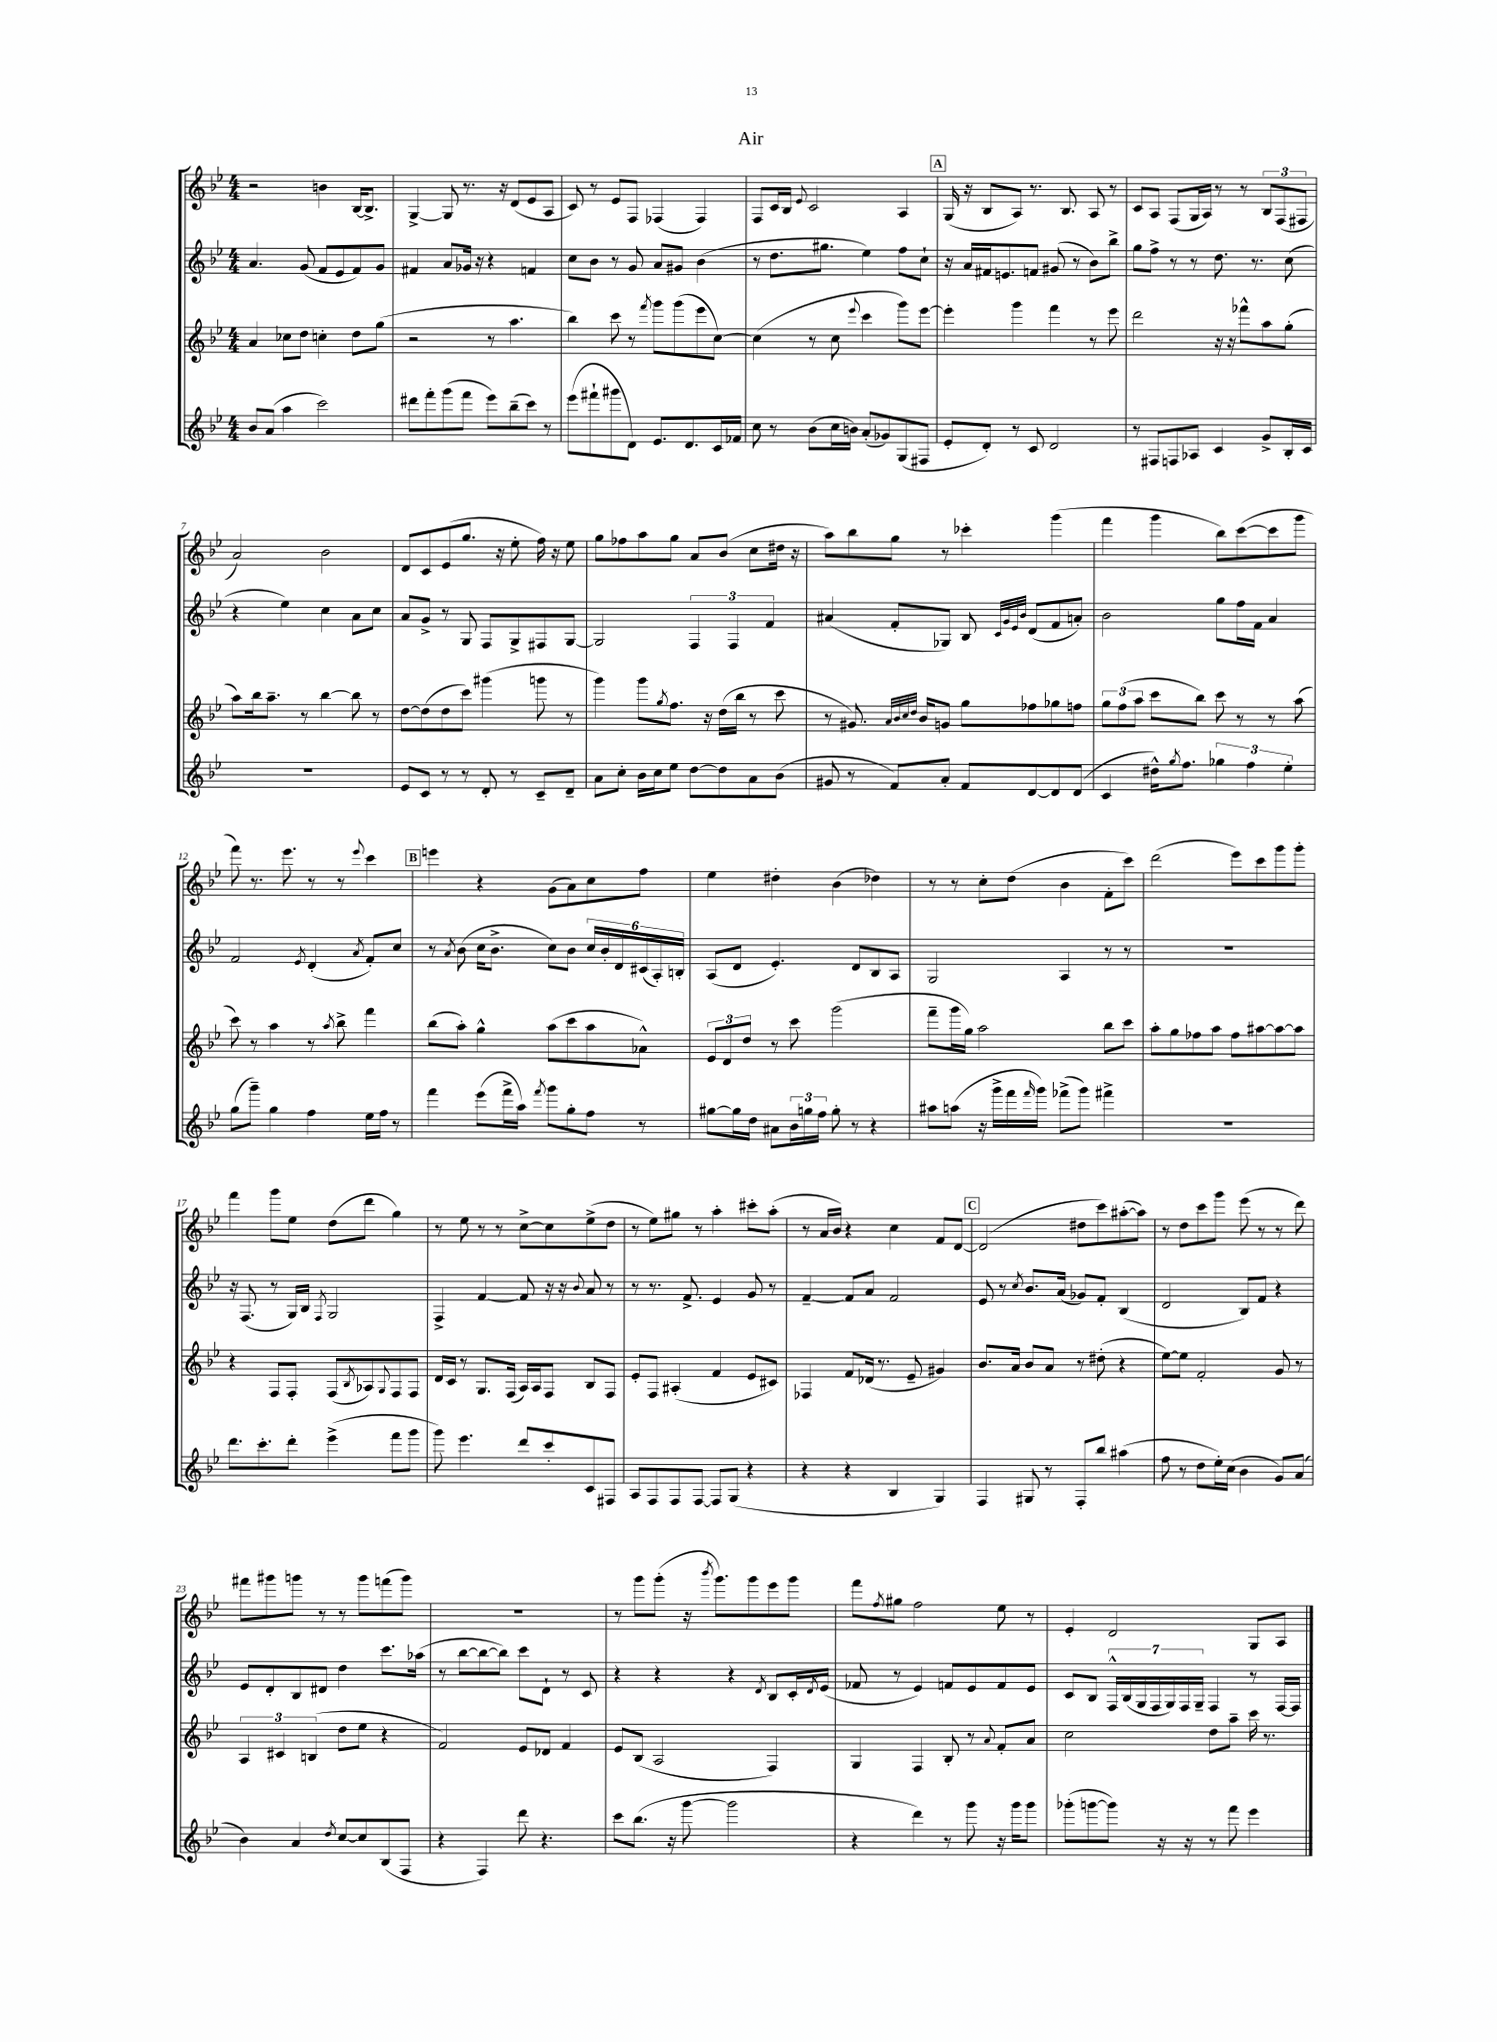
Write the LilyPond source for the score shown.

\header { title = "Air" }
<<
\new StaffGroup <<
\new Staff = "s0" {
    \clef treble \key bes \major \numericTimeSignature \time 4/4
    r2 b'4 bes16~ bes8.-> |
    g4~-> g8 r8. r16 d'8( ees'8 a8 |
    c'8) r8 ees'8 f8 fes4( fes4) |
    f8 c'16 bes16 \appoggiatura { ees'8 } c'2 a4 |
    \mark \markup { \box "A" } g16( r16 bes8 a8) r8. bes8. a8 r8 |
    c'8 a8 f8( g16 a16) r8 r8 \tuplet 3/2 { bes8 f8( fis8 } |
    a'2) bes'2 |
    d'8 c'8 ees'8( g''8. r16 ees''8-. f''16) r16 ees''8 |
    g''8 fes''8 a''8 g''8 a'8 bes'8( c''8 dis''16 r16 |
    a''8) bes''8 g''8 r8 ces'''4-. g'''4( |
    f'''4 g'''4 bes''8) c'''8~( c'''8 g'''8 |
    f'''8) r8. ees'''8. r8 r8 \appoggiatura { ees'''8 } c'''4 |
    \mark \markup { \box "B" } e'''4 r4 g'8( a'8) c''8 f''8 |
    ees''4 dis''4-. bes'4( des''4) |
    r8 r8 c''8-. d''8( bes'4 f'8-. c'''8) |
    d'''2( ees'''8) c'''8 g'''8 g'''8-. |
    f'''4 g'''8 ees''8 d''8( d'''8 g''4) |
    r8 ees''8 r8 r8 c''8~-> c''8 ees''8->( d''8 |
    r8 ees''8) gis''8 r8 a''4-. cis'''8-. a''8-.( |
    r8 a'16 bes'16) r4 c''4 f'8 d'8~ |
    \mark \markup { \box "C" } d'2( dis''8 c'''8) ais''8~-.( ais''8) |
    r8 d''8 c'''8 g'''8 ees'''8( r8 r8 d'''8) |
    fis'''8 gis'''8 g'''8 r8 r8 g'''8 f'''8( g'''8) |
    R1 |
    r8 g'''8 g'''8-.( r16 \acciaccatura { bes'''8 } g'''8.) g'''8 ees'''8 g'''8 |
    f'''8 \acciaccatura { f''8 } gis''8 f''2 ees''8 r8 |
    ees'4-. d'2 g8 a8 \bar "|." |
}
\new Staff = "s1" {
    \clef treble \key bes \major \numericTimeSignature \time 4/4
    a'4. g'8( f'8 ees'8 f'8) g'8 |
    fis'4 a'8 ges'16 r16 r4 f'4 |
    c''8 bes'8 r8 g'8 a'8 gis'8 bes'4( |
    r8 d''8. gis''8. ees''4) f''8 c''8-! |
    \mark \markup { \box "A" } r16 a'16 fis'16 e'8. f'8 gis'8( r8 bes'8) bes''8-> |
    g''8 f''8-> r8 r8 d''8. r8. c''8( |
    r4 ees''4) c''4 a'8 c''8 |
    a'8 g'8-> r8 g8 f8 g8-> fis8 g8~ |
    g2 \tuplet 3/2 { f4 f4 f'4 } |
    ais'4( f'8-. ges8) bes8 \grace { c'32 g'32 ees'32 bes'32 } d'8( f'8 a'8-.) |
    bes'2 g''8 f''16 f'16 a'4 |
    f'2 \acciaccatura { ees'8 } d'4-.( \acciaccatura { a'8 } f'8-.) c''8 |
    \mark \markup { \box "B" } r8 \acciaccatura { a'8 } bes'8( c''16 bes'8.-> c''8) bes'8 \tuplet 6/4 { c''16 bes'16-. d'16 cis'16( a16-.) b16-. } |
    a8( d'8 ees'4.-.) d'8 bes8 a8 |
    g2 a4 r8 r8 |
    R1 |
    r16 f8.( r8 g16) bes16 \acciaccatura { f8 } g2 |
    f4-> f'4~ f'8 r16 r16 \appoggiatura { bes'8 } a'8 r8 |
    r8 r8. f'8.-> ees'4 g'8 r8 |
    f'4~-- f'8 a'8 f'2 |
    \mark \markup { \box "C" } ees'8 r8 \acciaccatura { c''8 } bes'8. a'16( ges'8) f'8-. bes4( |
    d'2 bes8) f'8 r4 |
    ees'8 d'8-. bes8 dis'8 d''4 c'''8. aes''16( |
    r8 bes''8~ bes''8~ bes''8) c'''8 d'8-! r8 c'8 |
    r4 r4 r4 \acciaccatura { d'8 } bes8 c'16-. \acciaccatura { d'8 } ees'16( |
    fes'8 r8 ees'4) f'8 ees'8 f'8 ees'8 |
    c'8 bes8 \tuplet 7/4 { f16-^ bes16( g16 f16 g16) f16 g16-- } f4 r8 f16~ f16 \bar "|." |
}
\new Staff = "s2" {
    \clef treble \key bes \major \numericTimeSignature \time 4/4
    a'4 ces''8 d''8 c''4-. d''8 g''8( |
    r2 r8 a''4. |
    bes''4) c'''8 r8 \acciaccatura { f'''8 } g'''8 g'''8( ees'''8 c''8~) |
    c''4( r8 c''8 \appoggiatura { ees'''8 } c'''4 g'''8) ees'''8~ |
    \mark \markup { \box "A" } ees'''4-. g'''4 f'''4 r8 ees'''8 |
    d'''2 r16 r16 fes'''8-^ a''8 g''8-.( |
    a''8) bes''16 a''8.-- r8 bes''4~ bes''8 r8 |
    d''8~ d''8( d''8 c'''8) gis'''4( g'''8 r8 |
    g'''4) g'''8 \acciaccatura { g''8 } f''8. r16 d''16( bes''16 r8 c'''8 |
    r8 gis'8.) \grace { a'32 bes'32 c''32 d''32 } bes'16 g'8 g''8 fes''8 ges''8 f''8 |
    \tuplet 3/2 { g''8 f''8( a''8 } c'''8 bes''8) c'''8 r8 r8 a''8( |
    c'''8) r8 a''4 r8 \acciaccatura { a''8 } bes''8-> f'''4 |
    \mark \markup { \box "B" } bes''8( a''8-.) g''4-^ a''8( c'''8 a''8 aes'8-^) |
    \tuplet 3/2 { ees'8 d'8 d''8 } r8 c'''8 g'''2( |
    f'''8-- g'''16 g''16) a''2 bes''8 c'''8 |
    a''8-. g''8 fes''8 a''8 fes''8 ais''8~ ais''8~ ais''8 |
    r4 f8 f8-. f8( \acciaccatura { bes8 } aes8) \appoggiatura { g8 } f8 f8 |
    d'16 c'16 r8 g8. f16( a16) a16 f8 bes8 f8 |
    ees'8-. f8 ais4-.( f'4 ees'8 cis'8) |
    fes4 f'8 des'16( r8. ees'8-- gis'4) |
    \mark \markup { \box "C" } bes'8. a'16 bes'8 a'8 r8 dis''8-.( r4 |
    ees''8~) ees''8 f'2-. g'8 r8 |
    \tuplet 3/2 { a4 cis'4 b4( } d''8 ees''8 r4 |
    f'2) ees'8 des'8 f'4 |
    ees'8 bes8( a2 f4) |
    g4 f4 bes8-. r8 \appoggiatura { a'8 } f'8-. a'8 |
    c''2 d''8 a''8-- c'''16 r8. \bar "|." |
}
\new Staff = "s3" {
    \clef treble \key bes \major \numericTimeSignature \time 4/4
    bes'8 a'8( a''4 c'''2) |
    dis'''8 f'''8-. g'''8( f'''8 ees'''8) bes''8--( c'''8) r8 |
    ees'''8( fis'''8-! gis'''8 d'8) ees'8. d'8. c'16 fes'16 |
    c''8 r8 bes'8( c''16 b'16) a'8-.( ges'8) g8( fis8 |
    \mark \markup { \box "A" } ees'8-. d'8-.) r8 c'8 d'2 |
    r8 fis8 f8 aes8 c'4 g'8-> bes16-. c'16 |
    R1 |
    ees'8 c'8 r8 r8 d'8-. r8 c'8-- d'8-- |
    a'8 c''8-. bes'16 c''16 ees''8 d''8~ d''8 a'8 bes'8( |
    gis'8 r8 f'8) a'8-. f'8 d'8~ d'8 d'8( |
    c'4 dis''16-^) \acciaccatura { g''8 } f''8. \tuplet 3/2 { ges''4 f''4 ees''4-. } |
    g''8( g'''8--) g''4 f''4 ees''16 f''16 r8 |
    \mark \markup { \box "B" } f'''4 ees'''8( f'''16-> a''16) \acciaccatura { f'''8 } g'''8 g''8-. f''8 r8 |
    gis''8~ gis''16 d''16 ais'8 \tuplet 3/2 { bes'16 g''16 f''16 } g''8-. r8 r4 |
    ais''8 a''8( r16 g'''16-> f'''16 \grace { f'''16 } g'''16) fes'''8->( g'''8) fis'''4-> |
    R1 |
    d'''8. c'''8.-. d'''8-. ees'''4->( f'''8 g'''8 |
    g'''8) ees'''4. d'''8 c'''8-. c'8 fis8 |
    a8 f8 f8 f8~ f8 g8( r4 |
    r4 r4 bes4 g4) |
    \mark \markup { \box "C" } f4 gis8 r8 f8-. bes''8 ais''4( |
    f''8 r8 d''8 ees''16-.) c''16( bes'4 g'8) a'8( |
    bes'4) a'4 \acciaccatura { d''8 } c''8~ c''8 bes8( f8 |
    r4 f4) d'''8 r4. |
    c'''8 bes''8.( r16 g'''8~ g'''2 |
    r4 d'''4) r8 g'''8 r16 g'''16 g'''8 |
    ges'''8-.( g'''8~ g'''8) r16 r16 r8 f'''8 ees'''4 \bar "|." |
}
>>
>>
